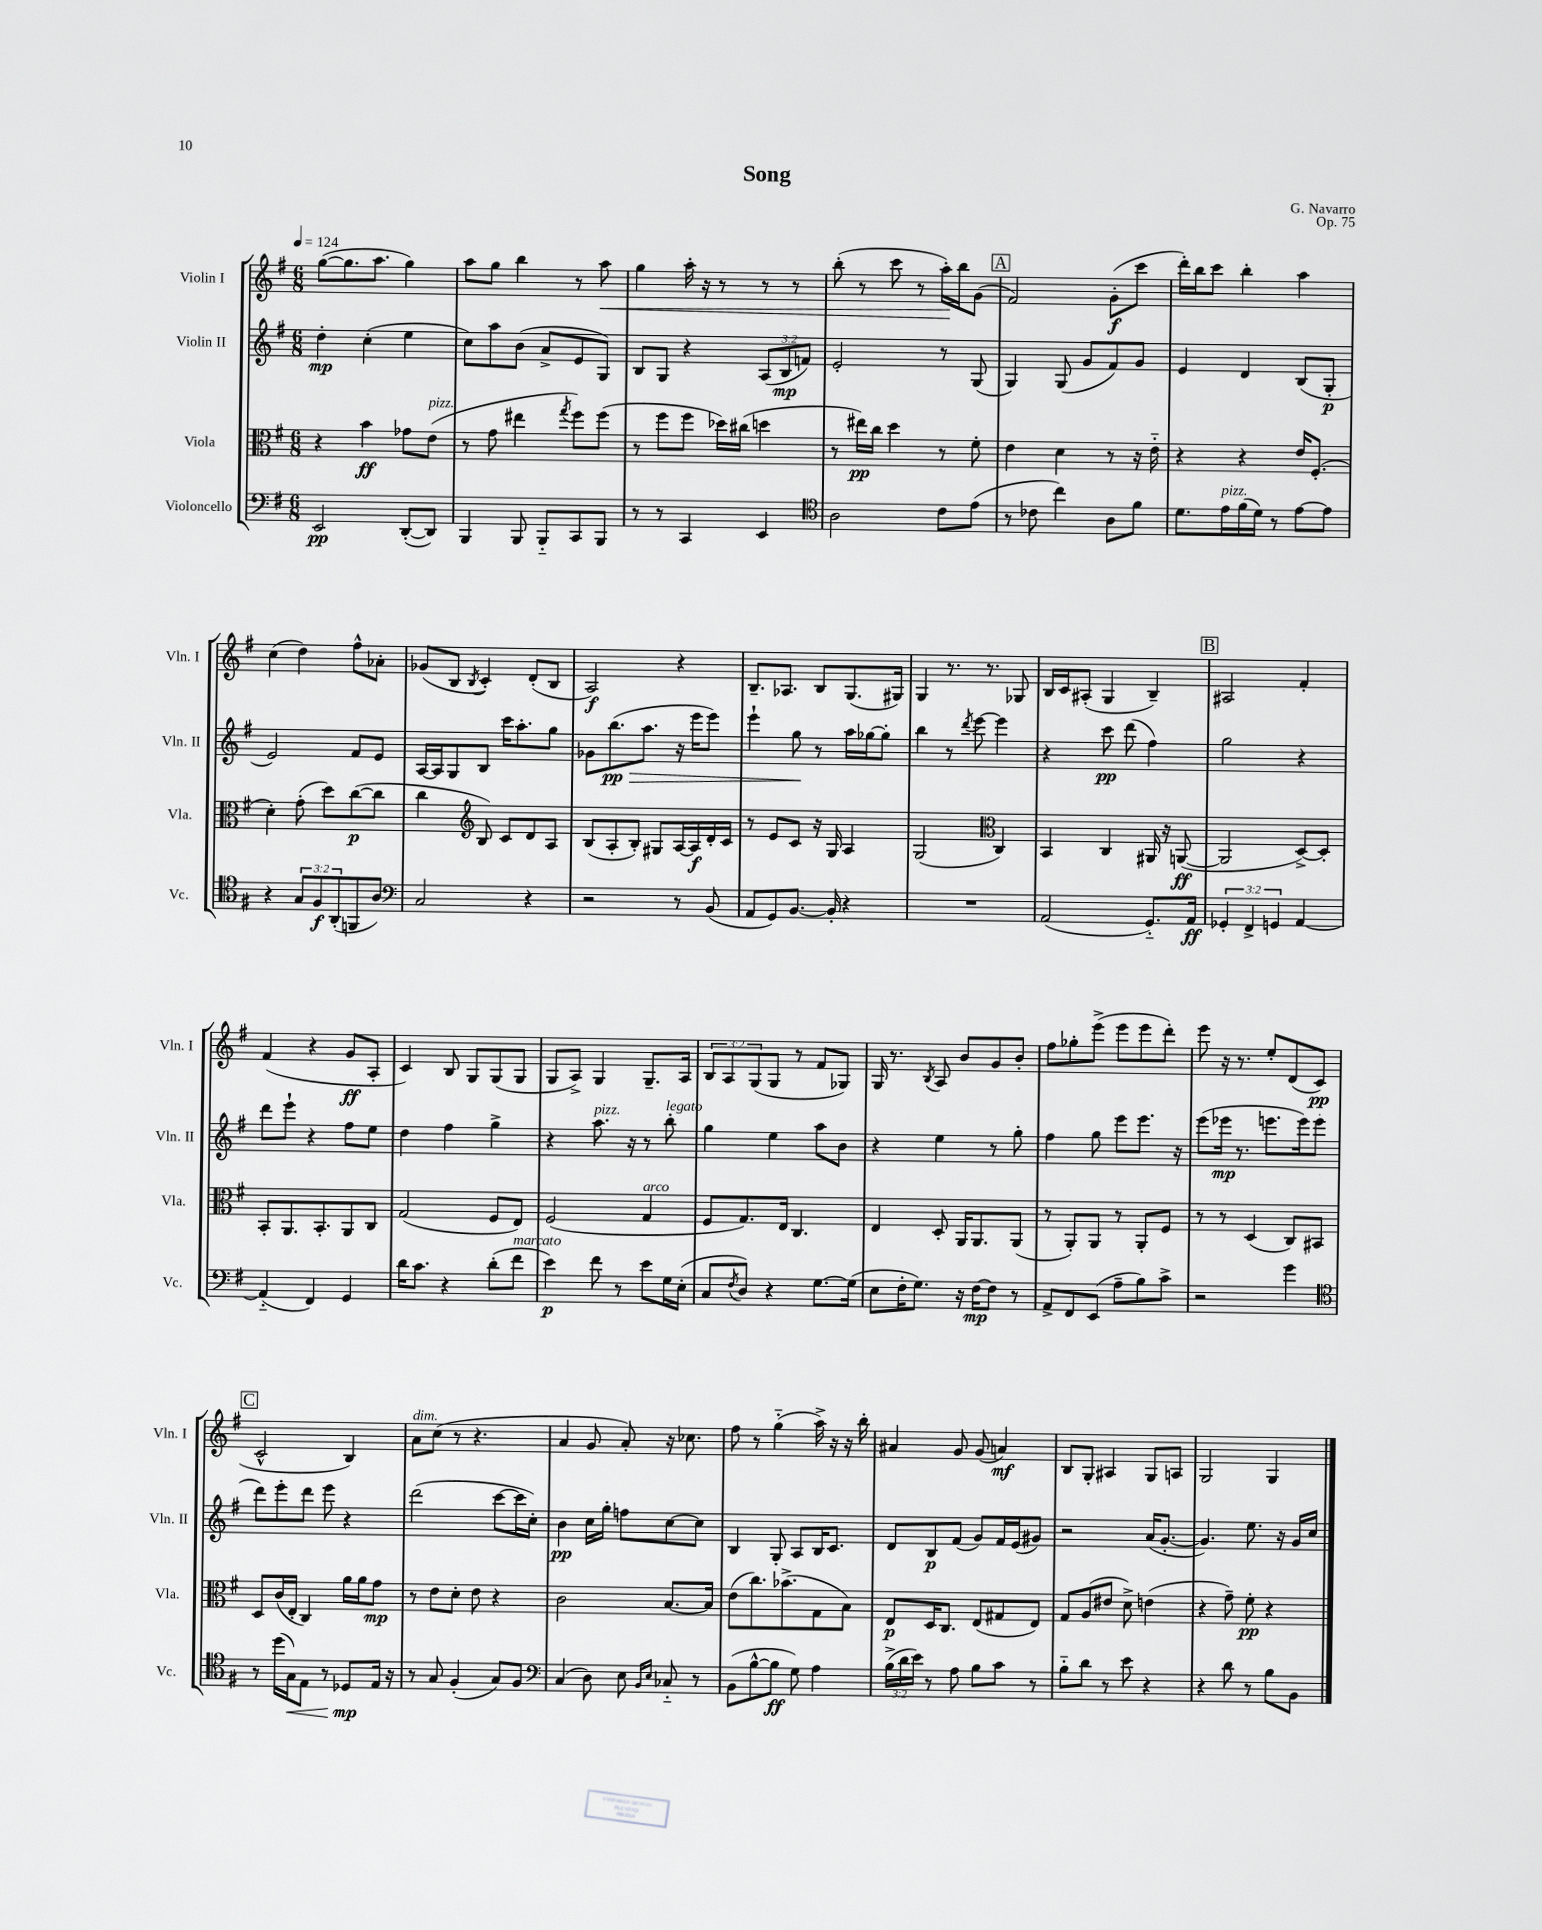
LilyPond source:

\header { title = "Song" composer = "G. Navarro" opus = "Op. 75" }
<<
\new StaffGroup <<
\new Staff = "s0" \with { instrumentName = "Violin I" shortInstrumentName = "Vln. I" } {
    \clef treble \key g \major \numericTimeSignature \time 6/8 \override Staff.TupletNumber.text = #tuplet-number::calc-fraction-text \tempo 4 = 124
    g''8~( g''8. a''8. g''4) |
    a''8 g''8 b''4 r8 a''8\< |
    g''4 a''16-. r16 r8 r8 r8 |
    b''8-.( r8 c'''8 r8 a''16-.\!) b''16 g'8( |
    \mark \markup { \box "A" } fis'2) g'8-.\f( c'''8 |
    d'''16-.) b''16 c'''8 b''4-. a''4 |
    c''4( d''4) fis''8-^ aes'8-. |
    ges'8( b8 \acciaccatura { b8 } c'4-.) d'8-.( b8 |
    a2\f) r4 |
    b8.-- aes8. b8 g8.( gis16) |
    g4 r8. r8. ges8 |
    b16 c'16 ais8-.( g4 b4--) |
    \mark \markup { \box "B" } ais2 fis'4-. |
    fis'4( r4 g'8\ff a8-. |
    c'4) b8 g8 g8( g8 |
    g8 a8->) g4 g8.-- a16 |
    \tuplet 3/2 { b8 a8 g8( } g8 r8 fis'8 ges8) |
    g16 r8. \acciaccatura { b8 } a8 b'8 g'8 b'8-. |
    fis''8 ges''8-. e'''8->( e'''8 e'''8 d'''8-.) |
    e'''8 r16 r8. e''8-. d'8( c'8\pp |
    \mark \markup { \box "C" } c'2-^ b4) |
    a'8^\markup { \italic "dim." } c''8( r8 r4. |
    a'4 g'8 a'8-.) r16 ces''8. |
    fis''8 r8 g''4-_( a''16->) r16 r16 b''16-. |
    ais'4 g'8 g'8( a'4\mf) |
    b8 g8-. ais4 g8 a8 |
    g2 g4 \bar "|." |
}
\new Staff = "s1" \with { instrumentName = "Violin II" shortInstrumentName = "Vln. II" } {
    \clef treble \key g \major \numericTimeSignature \time 6/8 \override Staff.TupletNumber.text = #tuplet-number::calc-fraction-text
    d''4-.\mp c''4-.( e''4 |
    c''8) a''8 b'8( a'8-> e'8 g8) |
    b8 g8 r4 \tuplet 3/2 { a8( b8\mp f'8) } |
    e'2-. r8 g8( |
    \mark \markup { \box "A" } g4) g8( g'8 fis'8) g'8 |
    e'4 d'4 b8( g8-.\p |
    e'2) fis'8 e'8 |
    a16~ a16 g8 b8 c'''16 a''8.-. g''8 |
    ges'8 b''8.\pp\>( a''8. r16 e'''16 e'''8) |
    e'''4-! g''8\! r8 a''16 ges''16~ ges''8-. |
    b''4 r8 \acciaccatura { d'''8 } e'''8~ e'''4 |
    r4 c'''8\pp d'''8( fis''4) |
    \mark \markup { \box "B" } g''2 r4 |
    d'''8 e'''8-! r4 fis''8 e''8 |
    d''4 fis''4 g''4-> |
    r4 a''8.^\markup { \italic "pizz." } r16 r8 b''8-.^\markup { \italic "legato" } |
    g''4 e''4 a''8 b'8 |
    r4 e''4 r8 g''8-. |
    fis''4 g''8 e'''8 e'''8. r16 |
    e'''8( ees'''16\mp r8. e'''8. e'''16) e'''8( |
    \mark \markup { \box "C" } d'''8) e'''8-. d'''8 e'''8 r4 |
    d'''2( c'''8~ c'''16 c''16-.) |
    b'4\pp c''16 g''16-. f''8 c''8~ c''8 |
    b4 g8-. a8 b16 c'8. |
    d'8 b8\p fis'8( g'8) fis'16 e'16( gis'8) |
    r2 a'16( g'8.~-. |
    g'4.) e''8. r16 g'16 c''16 \bar "|." |
}
\new Staff = "s2" \with { instrumentName = "Viola" shortInstrumentName = "Vla." } {
    \clef alto \key g \major \numericTimeSignature \time 6/8
    r4 b'4\ff ges'8 e'8^\markup { \italic "pizz." }( |
    r8 g'8 eis''4 \acciaccatura { g''8 } fis''8) fis''8( |
    r8 fis''8 fis''8 des''16) cis''16( d''4 |
    r8 eis''16\pp) c''16 d''4 r8 fis'8-. |
    \mark \markup { \box "A" } e'4 d'4 r8 r16 e'16-_ |
    r4 r4 e'16 fis8.-.( |
    d'4-.) g'8-.( d''8) c''8~\p( c''8 |
    c''4 \clef treble b8) c'8 d'8 a8 |
    b8( a8-. b8-.) gis8 a16~ a16\f d'16-. c'16 |
    r8 e'8 c'8 r16 g16 a4 |
    g2( \clef alto c4) |
    b,4 c4 ais,16 r16 a,8~\ff( |
    \mark \markup { \box "B" } a,2 d8~->) d8-. |
    b,8-. a,8. b,8.-. a,8 c8 |
    g2( fis8 e8) |
    fis2( g4^\markup { \italic "arco" } |
    fis8 g8.) e16 c4. |
    e4 d8-. a,16 a,8. a,8( |
    r8 a,8-.) a,8 r8 a,8-. fis8 |
    r8 r8 d4( c8) bis,8 |
    \mark \markup { \box "C" } d8 c'16( e16-. c4) a'16 a'16 g'8\mp |
    r8 e'8 d'8-. e'8 r4 |
    c'2 b8.~ b16 |
    e'8( c''8.) bes'8.->( g8 b8) |
    e8\p d16 c8. e8( gis8 e8) |
    g8 a8( eis'8 d'8->) e'4( |
    r4 g'8--) fis'8-.\pp r4 \bar "|." |
}
\new Staff = "s3" \with { instrumentName = "Violoncello" shortInstrumentName = "Vc." } {
    \clef bass \key g \major \numericTimeSignature \time 6/8 \override Staff.TupletNumber.text = #tuplet-number::calc-fraction-text
    e,2\pp d,8~-.( d,8) |
    b,,4 b,,8 b,,8-_ c,8 b,,8 |
    r8 r8 c,4 e,4 |
    \clef tenor a2 c'8 e'8( |
    \mark \markup { \box "A" } r8 ces'8 c''4) a8 fis'8 |
    d'8. e'16^\markup { \italic "pizz." } fis'16( d'16) r8 e'8~ e'8 |
    r4 \tuplet 3/2 { g8 fis8\f a,8-.( } f,8 a8) |
    \clef bass c2 r4 |
    r2 r8 b,8( |
    a,8 g,8) b,8.~ b,16-. r4 |
    R2. |
    a,2( g,8.-_) a,16\ff |
    \mark \markup { \box "B" } \tuplet 3/2 { ges,4-. fis,4-> g,4 } a,4~ |
    a,4-_( fis,4) g,4 |
    d'16 c'8. r4 d'8-.( fis'8^\markup { \italic "marcato" } |
    e'4\p) fis'8 r8 e'8 g16 e16-.( |
    c8 \acciaccatura { fis8 } d8) r4 g8.~ g16( |
    e8 fis16-. g8.) r16 fis16~\mp fis8 r8 |
    a,8-> fis,8 e,8( a8-- b8) c'8-> |
    r2 g'4 |
    \mark \markup { \box "C" } \clef tenor r8 d''16( g16\<) e8 r8 des8\mp\! e16 r16 |
    r8 g8 fis4-.( g8) fis8 |
    \clef bass c4( d8) e8 \grace { b,16 e16 } ces8-_ r8 |
    b,8( b8~-^ b8\ff g8) a4 |
    \tuplet 3/2 { b16->( d'16 e'16) } r8 a8 b8 c'8 r8 |
    b8-_ d'8 r8 e'8 r4 |
    r4 d'8 r8 b8 b,8 \bar "|." |
}
>>
>>
\layout { \context { \Score \remove "Bar_number_engraver" } }
